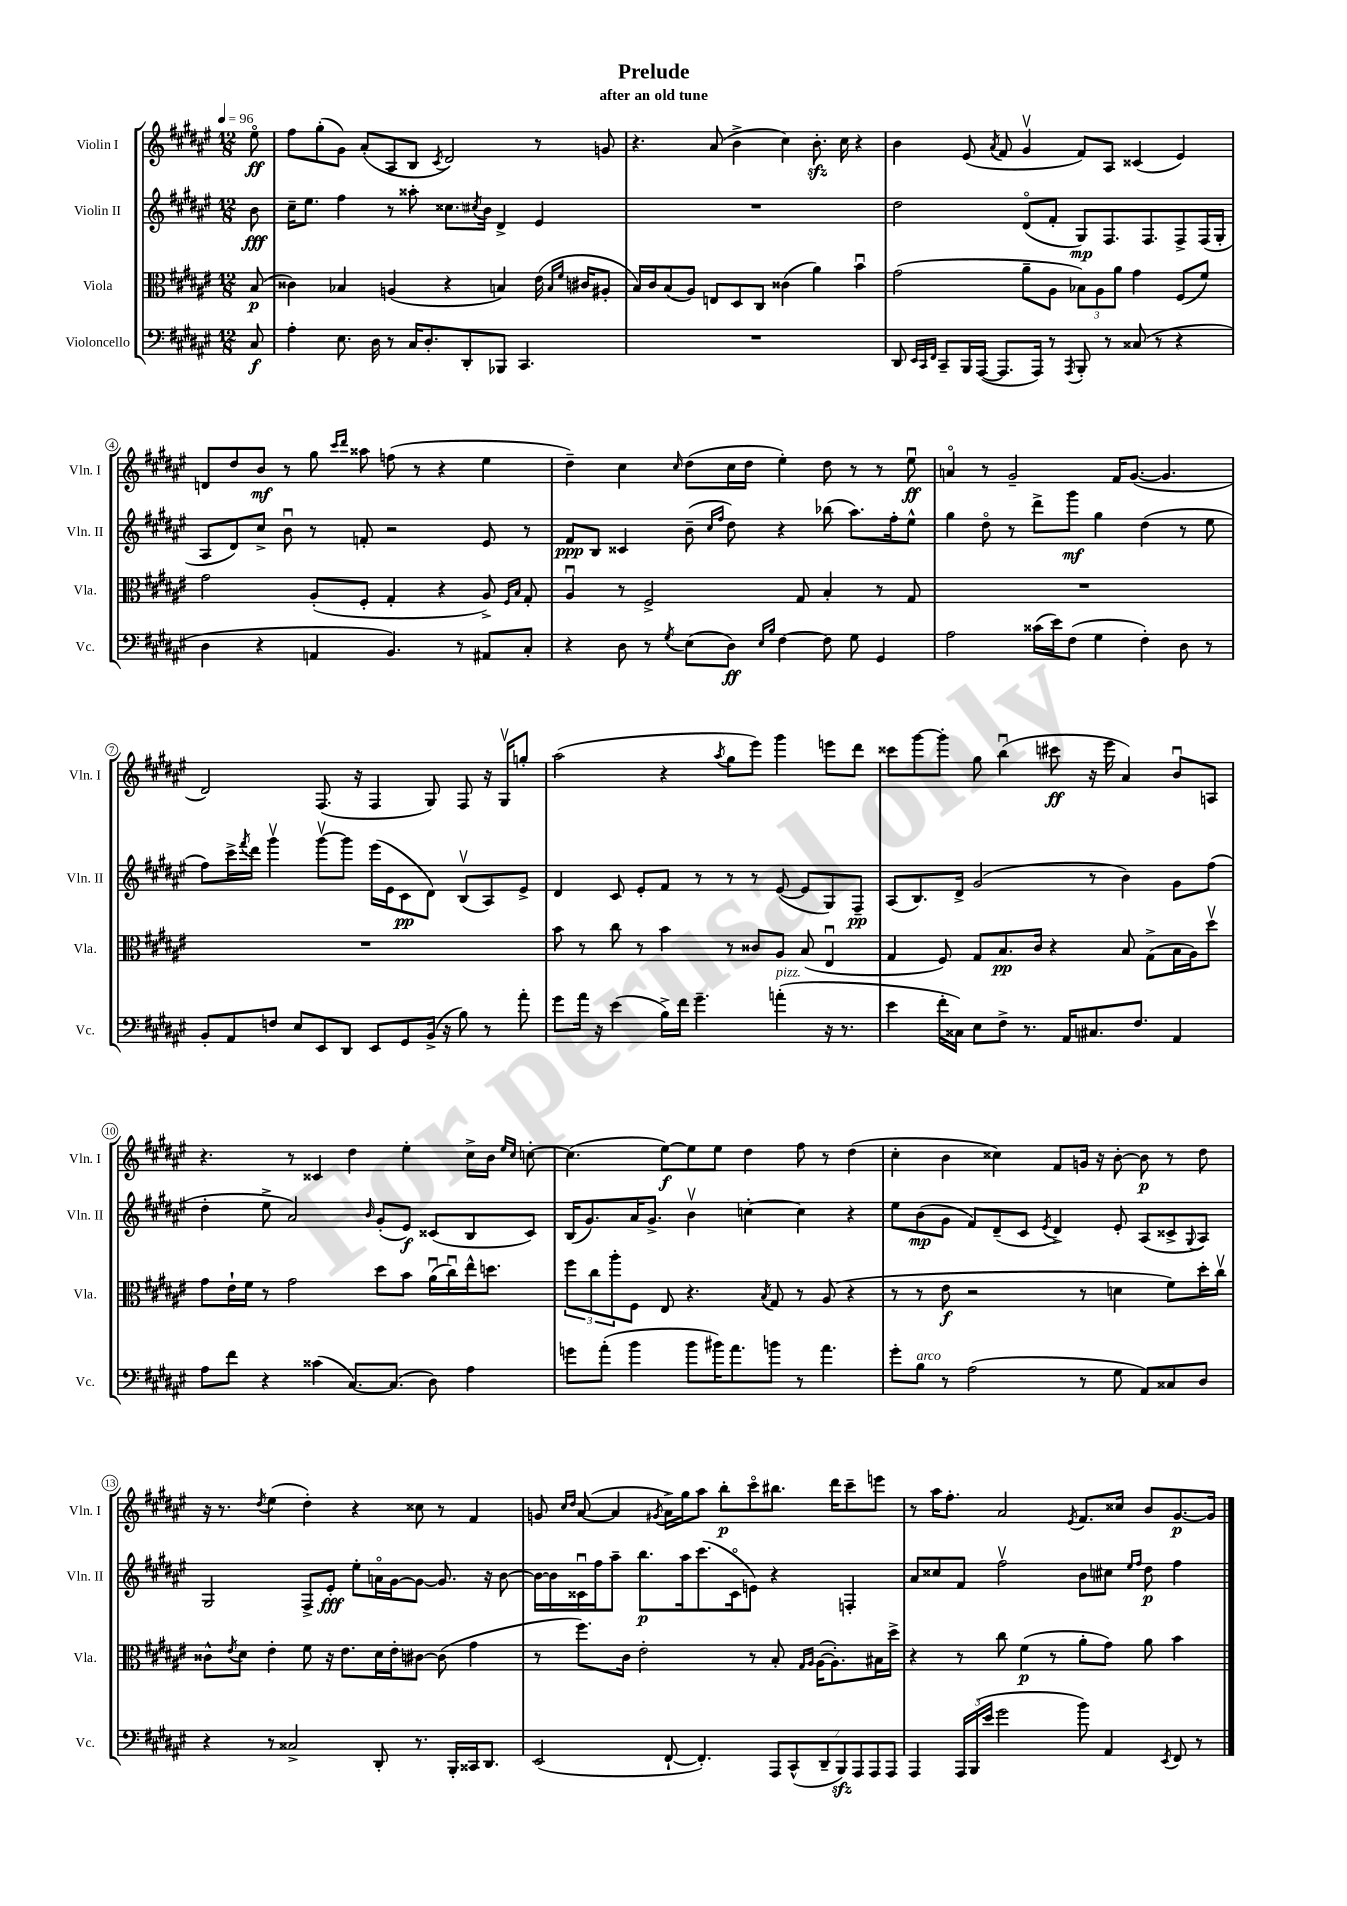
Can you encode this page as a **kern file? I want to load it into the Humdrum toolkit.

**kern	**kern	**kern	**kern
*staff4	*staff3	*staff2	*staff1
*clefF4	*clefC3	*clefG2	*clefG2
*k[f#c#g#d#a#e#]	*k[f#c#g#d#a#e#]	*k[f#c#g#d#a#e#]	*k[f#c#g#d#a#e#]
*M12/8	*M12/8	*M12/8	*M12/8
*MM96	*MM96	*MM96	*MM96
8C#	(8B	8b	8ee#o
=	=	=	=
4A#'	4c##)	16cc#~	8ff#
.	.	8.ee#	.
.	.	.	(8gg#'
8.E#	4B-	4ff#	8g#)
.	.	.	(8a#'
16D#	.	.	.
8r	(4A	8r	8A#
16C#	.	8aa##'	8B
8.D#'	.	.	.
.	.	.	8qc#
.	4r	8.cc##	2d#)
8DD#'	.	.	.
.	.	8qcc#	.
.	.	16b	.
8BBB-	4B)	4d#^	.
4.CC#	.	.	.
.	(16e#	4e#	8r
.	16qqB	.	.
.	16qqf#	.	.
.	16c#	.	.
.	8A#'	.	8g
=	=	=	=
1.r	16B)	1.r	4.r
.	16c#	.	.
.	(8B	.	.
.	8A#)	.	.
.	8E	.	(8a#
.	8D#	.	4b^
.	8C#	.	.
.	(4c##	.	4cc#)
.	4a#)	.	8.b'
.	.	.	16cc#
.	4bu	.	4r
=	=	=	=
8DD#	(2g#	2dd#	4b
32qqEE#	.	.	.
32qqCC#	.	.	.
32qqFF#	.	.	.
8CC#~	.	.	.
16BBB	.	.	(8e#
([16AAA#	.	.	.
.	.	.	8qa#
8.AAA#]	.	.	8f#
.	8a#~	(8d#o	4g#v
16AAA#)	.	.	.
8r	8A#	8f#'	.
8qAAA#	.	.	.
8BBB'	12B-)	8G#)	8f#)
.	12A#	.	.
8r	.	8.F#	8A#
.	12a#	.	.
(8C##	4g#	.	(4c##
.	.	8.F#	.
8r	.	.	.
4r	(8F#	8F#^	4e#)
.	8f#)	(16F#	.
.	.	16G#'	.
=	=	=	=
4D#	2g#	8A#	8d
.	.	8d#)	8dd#
4r	.	8cc#^	8b
.	.	8bu	8r
4AA	(8A#'	8r	8gg#
.	.	.	16qqccc#
.	.	.	16qqddd#
.	8F#'	8f'	8aa##
4.BB)	4G#'	2r	(8ff
.	.	.	8r
.	4r	.	4r
8r	.	.	.
8AA#	8A#^)	8e#	4ee#
.	16qqF#	.	.
.	16qqB	.	.
8C#'	8G#'	8r	.
=	=	=	=
4r	4A#u	8f#	4dd#~)
.	.	8B	.
8D#	8r	4c##	4cc#
8r	2F#^	.	.
8qG#	.	.	16qqcc#
(8E#	.	(8b~	(8dd#
.	.	16qqcc#	.
.	.	16qqff#	.
8D#)	.	8dd#)	16cc#
.	.	.	16dd#
16qqE#	.	.	.
16qqB	.	.	.
[4F#	.	4r	4ee#')
.	8G#	.	.
8F#]	4B'	(8bb-	8dd#
8G#	.	8.aa#)	8r
4GG#	8r	.	8r
.	.	16ff#'	.
.	8G#	8ee#^^	8ee#u
=	=	=	=
2A#	1.r	4gg#	4ao
.	.	8dd#o	8r
.	.	8r	2g#~
(16c##	.	8ddd#^	.
16e#)	.	.	.
(8F#	.	8ggg#	.
4G#	.	4gg#	.
.	.	.	16f#
.	.	.	([8.g#
4F#')	.	(4dd#	.
.	.	.	4.g#]
8D#	.	8r	.
8r	.	8ee#	.
=	=	=	=
8BB'	1.r	8ff#)	2d#)
8AA#	.	16ccc#^	.
.	.	8qfff#	.
.	.	16ddd#	.
8F	.	4ggg#v	.
8E#	.	.	.
8EE#	.	[8ggg#v	(8.F#
8DD#	.	8ggg#]	.
.	.	.	16r
8EE#	.	(16eee#	4F#
.	.	16e#	.
8GG#	.	8c#	.
(16BB^	.	8d#)	8G#)
16r	.	.	.
8B)	.	(8Bv	8F#
8r	.	8A#)	16r
.	.	.	16G#v
8a#'	.	8e#^	8gg'
=	=	=	=
8g#	8b	4d#	(2aa#
16a#	8r	.	.
16r	.	.	.
(4e#	8cc#	8c#	.
.	8r	8e#'	.
16B^)	4b	8f#	4r
16f#	.	.	.
4.g#~	.	8r	.
.	.	.	8qaa#
.	8r	8r	8gg#
.	8c##	8r	8eee#)
(4a'	8A#	([8e#	4ggg#
.	(8B	8e#]	.
16r	4E#u	8G#)	8eee
8.r	.	.	.
.	.	8F#~	8ddd#
=	=	=	=
4e#	4G#	(8A#	8ccc##
.	.	8.B)	[8ggg#
16f#'	8F#)	.	8ggg#']
16C##)	.	16d#^	.
8E#	8G#	(2g#	8gg#
8F#^	8.B	.	(4bbu
8.r	.	.	.
.	16c#	.	.
.	4r	.	8ccc#
16AA#	.	.	.
8.C#	.	8r	16r
.	.	.	16eee#
.	8B	4b)	4a#)
8.F#	.	.	.
.	(8G#^	.	.
4AA#	16B	8g#	8bu
.	16A#)	.	.
.	8dd#v	(8ff#	8A
=	=	=	=
8A#	8g#	4dd#'	4.r
8f#	16e#`	.	.
.	16f#	.	.
4r	8r	8ee#^	.
.	2g#	2a#)	8r
(4c##	.	.	4c##
[8.C#)	.	.	4dd#
.	.	16qqb	.
.	8dd#	(8g#'	.
(8.C#]	.	.	.
.	8b	8e#)	4ee#'
8D#)	(16a#u	(8c##	.
.	16cc#u)	.	.
4A#	16ee#^^	8B	16cc#^
.	8.dd	.	16b
.	.	.	16qqee#
.	.	.	16qqcc#
.	.	8c##)	[8cc'
=	=	=	=
8g	12ff#	(16B	(4.cc]
.	.	8.g#)	.
.	12cc#	.	.
(8a#'	.	.	.
.	12aa#'	.	.
4b	8F#	16a#	.
.	.	8.g#^	.
.	8E#	.	[8ee#)
8b	4.r	4bv	8ee#]
16b#)	.	.	8ee#
8.a#	.	.	.
.	.	[4cc'	4dd#
.	8qB	.	.
8b	8G#	.	.
8r	8r	4cc]	8ff#
4.a#	(8A#	.	8r
.	4r	4r	(4dd#
=	=	=	=
8g#'	8r	8ee#	4cc#'
8B	8r	(8b	.
8r	8e#	8g#	4b
(2A#	2r	8f#)	.
.	.	(8d#~	4cc##)
.	.	8c#	.
.	.	8qe#	.
.	.	4d#^)	8f#
8r	8r	.	16g
.	.	.	16r
8G#	4d	8e#'	[8b'
8AA#)	.	(8A#	8b]
8C##	8f#)	8c##^	8r
.	.	8qqG#	.
8D#	16dd#'	8A#)	8dd#
.	16cc#v	.	.
=	=	=	=
4r	8c##^^	2G#	16r
.	.	.	8.r
.	8qe#	.	.
.	8d#	.	.
.	.	.	8qdd#
8r	4e#'	.	(4ee#
2C##^	.	.	.
.	8f#	8F#^	4dd#')
.	16r	8e#'	.
.	8.e#	.	.
.	.	8ee#'	4r
8DD#'	16d#	16ao	.
.	16e#'	[16g#	.
8.r	[8c#	8g#_	8cc##
.	(8c#]	8.g#]	8r
16BBB'	.	.	.
16CC##	4g#	.	4f#
8.DD#	.	16r	.
.	.	[8b	.
=	=	=	=
(2EE#	8r	16b_	8g
.	.	16b]	.
.	.	.	16qqcc#
.	.	.	16qqdd#
.	8.ff#)	16c##u	([8a#
.	.	16ff#	.
.	.	8aa#~	4a#]
.	16c#	.	.
.	2e#'	8.bb	.
.	.	.	8qg#
[8FF#`	.	.	16a#^)
.	.	16aa#	16gg#
4.FF#'])	.	(8.ccc#	8aa#
.	.	.	8bb'
.	.	16c##o	.
.	8r	8e)	8ccc#o
14AAA#	8B'	4r	8.bb#
(14CC#^^	.	.	.
.	16qqG#	.	.
.	16qqA#	.	.
.	([16A#	.	.
14DD#~	.	.	.
.	8.A#'])	.	16ddd#
14BBB)	.	.	.
.	.	4F'	8ccc#~
14AAA#	.	.	.
14AAA#	.	.	.
.	16B#	.	8eee
14AAA#	.	.	.
.	16dd#^	.	.
=	=	=	=
4AAA#	4r	8a#	8r
.	.	8cc##	16aa#
.	.	.	8.ff#'
24AAA#	8r	8f#	.
(24BBB	.	.	.
24e#	.	.	.
2g#	8cc#	2ff#v	2a#
.	(4f#	.	.
.	8r	.	.
.	.	.	8qe#
8b)	8a#'	8b	8.f#
4AA#	8g#)	8cc#	.
.	.	.	16cc##
.	.	16qqee#	.
.	.	16qqff#	.
.	8a#	8dd#	8b
8qEE#	.	.	.
8FF#	4b	4ff#	[8.g#
8r	.	.	.
.	.	.	16g#]
==	==	==	==
*-	*-	*-	*-
